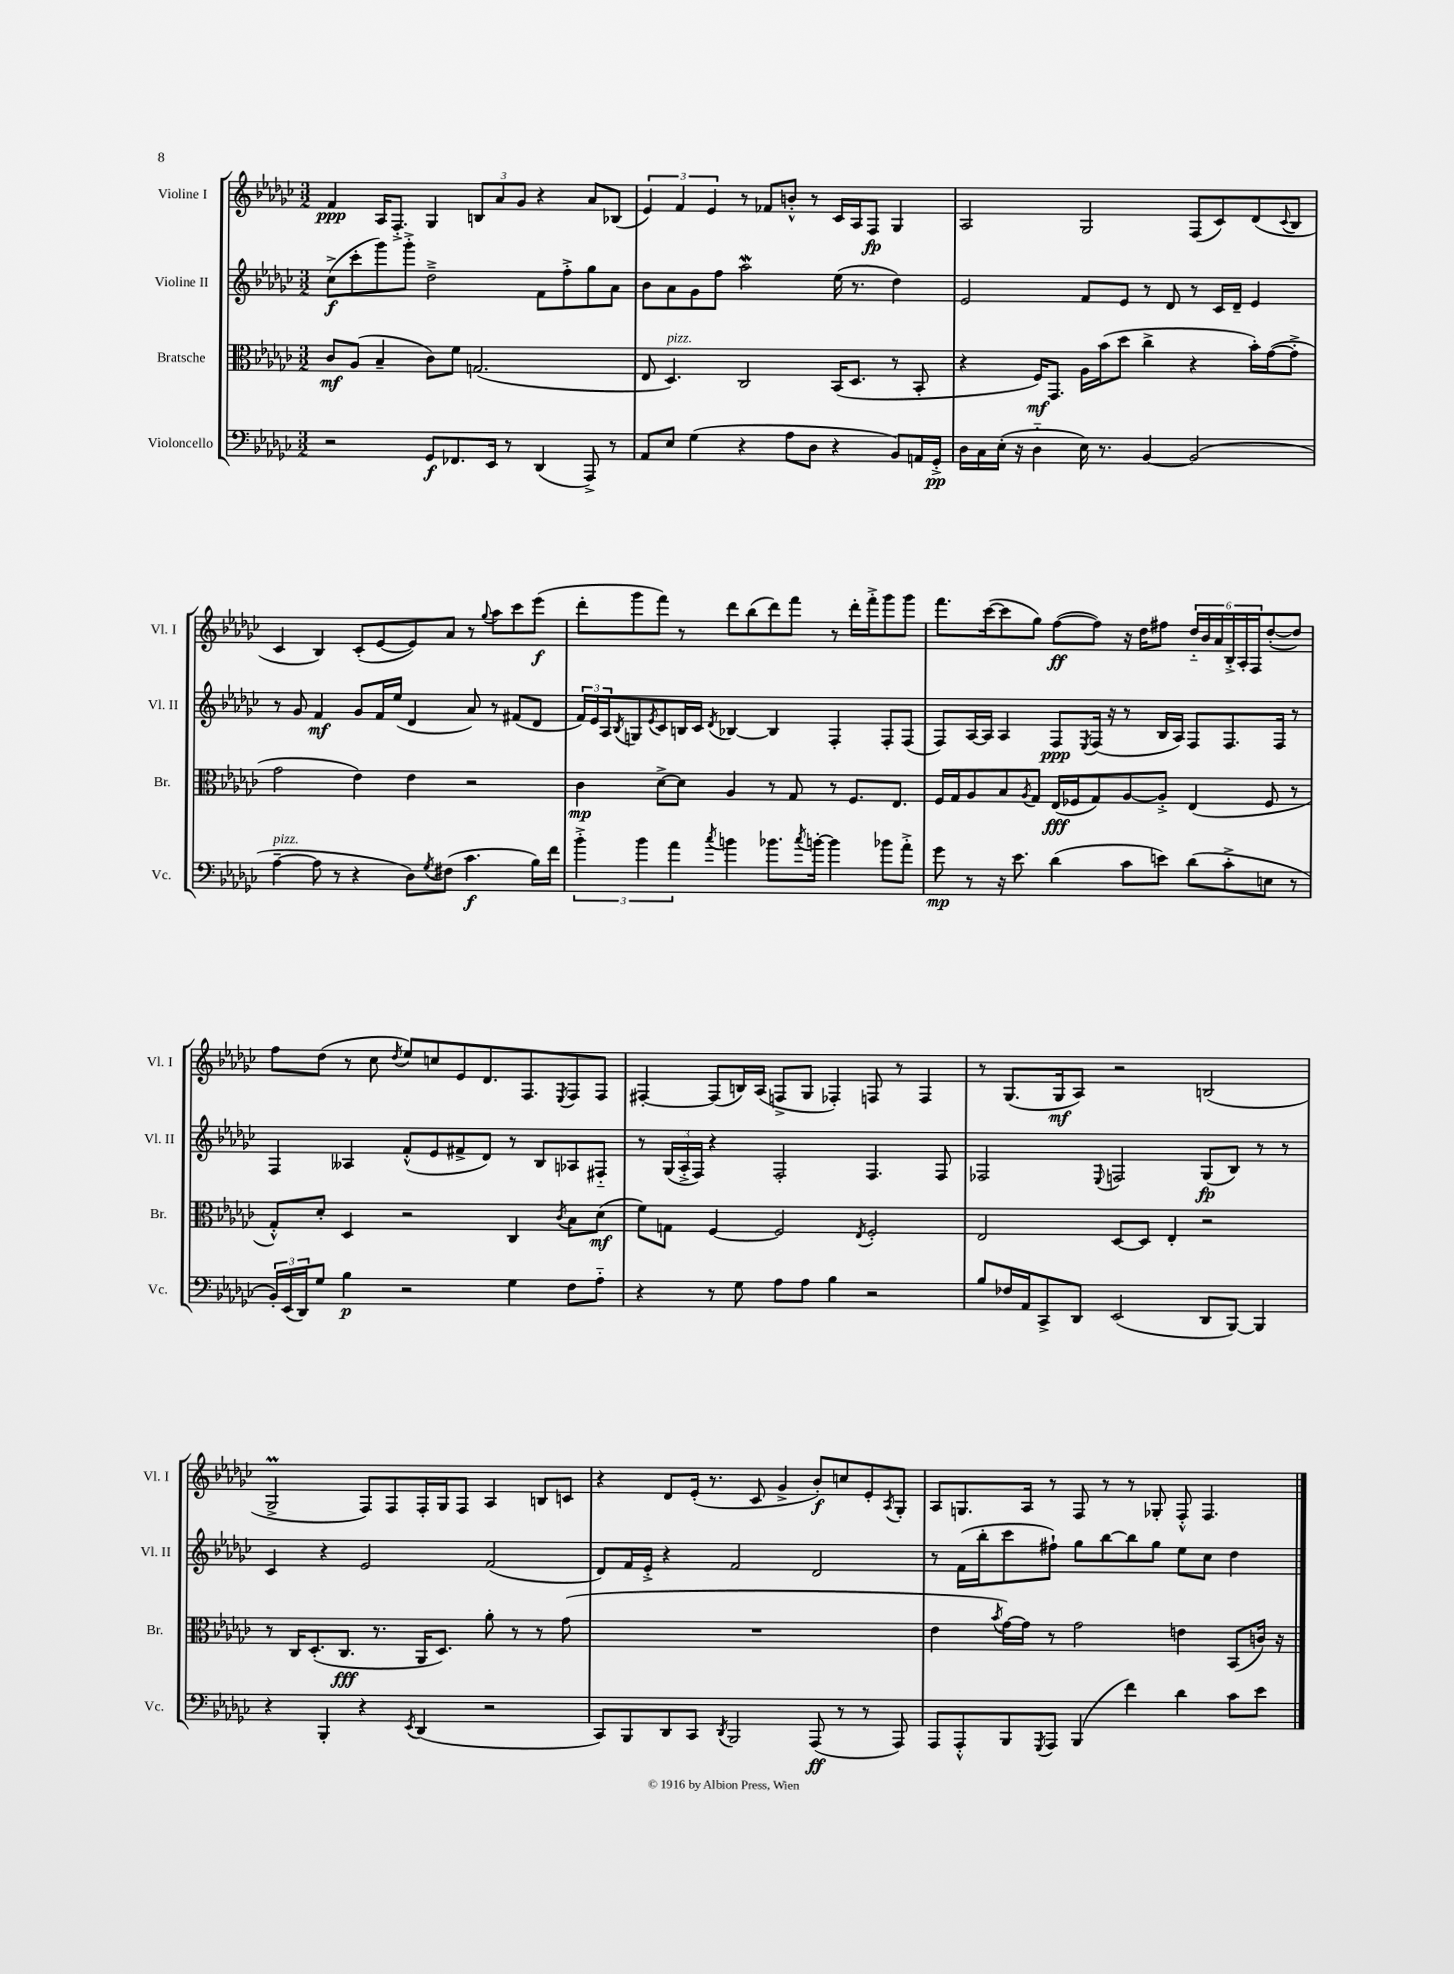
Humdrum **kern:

**kern	**dynam	**kern	**dynam	**kern	**dynam	**kern	**dynam
*part4	*part4	*part3	*part3	*part2	*part2	*part1	*part1
*staff4	*staff4	*staff3	*staff3	*staff2	*staff2	*staff1	*staff1
*I"Violoncello	*	*I"Bratsche	*	*I"Violine II	*	*I"Violine I	*
*I'Vc.	*	*I'Br.	*	*I'Vl. II	*	*I'Vl. I	*
*clefF4	*	*clefC3	*	*clefG2	*	*clefG2	*
*k[b-e-a-d-g-c-]	*	*k[b-e-a-d-g-c-]	*	*k[b-e-a-d-g-c-]	*	*k[b-e-a-d-g-c-]	*
*M3/2	*	*M3/2	*	*M3/2	*	*M3/2	*
=1	=1	=1	=1	=1	=1	=1	=1
2r	.	8c-/L	mf	(8cc-^\L	f	4f/	ppp
.	.	(8A-/J	.	8ccc-'\	.	.	.
.	.	4B-~/	.	8ggg-\)	.	16A-/KL	.
.	.	.	.	.	.	8.F'^/J	.
.	.	.	.	8ggg-'^\J	.	.	.
8GG-/L	f	8c-\L)	.	2dd-~^\	.	4G-/	.
8.FF-X/	.	8f\J	.	.	.	.	.
.	.	(2.Gn/	.	.	.	12Bn/L	.
16EE-/Jk	.	.	.	.	.	.	.
.	.	.	.	.	.	12a-/	.
8r	.	.	.	.	.	.	.
.	.	.	.	.	.	12g-/J	.
(4DD-/	.	.	.	8f\L	.	4r	.
.	.	.	.	8ff'^\	.	.	.
8AAA-^/)	.	.	.	8gg-\	.	8a-/L	.
8r	.	.	.	8a-\J	.	(8B-X/J	.
=2	=2	=2	=2	=2	=2	=2	=2
8AA-/L	.	8E-/	.	8b-\L	.	6e-/)	.
!	!	!LO:TX:a:i:t=pizz.	!	!	!	!	!
8E-/J	.	4.D-/)	.	8a-\	.	.	.
.	.	.	.	.	.	6f/	.
(4G-\	.	.	.	8g-\	.	.	.
.	.	.	.	.	.	6e-/	.
.	.	.	.	8ff\J	.	.	.
4r	.	2C-/	.	2aa-W\	.	8r	.
.	.	.	.	.	.	8f-X/L	.
8A-\L	.	.	.	.	.	8bn'^^/J	.
8D-\J	.	.	.	.	.	8r	.
4r	.	(16BB-/KL	.	(16ee-\	.	16c-/LL	.
.	.	8.D-/J	.	8.r	.	16A-/J	.
.	.	.	.	.	.	8F/J	fp
8BB-/L)	.	8r	.	4dd-\)	.	4G-/	.
16AAn/L	.	8BB-'/	.	.	.	.	.
16GG-'^/JJ	pp	.	.	.	.	.	.
=3	=3	=3	=3	=3	=3	=3	=3
16D-\LL	.	4r	.	2e-/	.	2A-/	.
16C-\	.	.	.	.	.	.	.
(16E-'\JJ	.	.	.	.	.	.	.
16r	.	.	.	.	.	.	.
4D-\	.	16F/KL)	mf	.	.	.	.
.	.	8.GG-/J	.	.	.	.	.
16E-\)	.	16A-\LL	.	8f/L	.	2G-/	.
8.r	.	(16b-\J	.	.	.	.	.
.	.	8dd-\J	.	8e-/J	.	.	.
[4BB-/	.	4cc-^\	.	8r	.	.	.
.	.	.	.	8d-/	.	.	.
(2BB-/]	.	4r	.	8r	.	(8F/L	.
.	.	.	.	16c-/LL	.	8c-/)	.
.	.	.	.	16d-~/JJ	.	.	.
.	.	16b-'\LL)	.	4e-/	.	(8d-/	.
.	.	([16g-\J	.	.	.	.	.
.	.	.	.	.	.	8qqc-/	.
.	.	8g-'^\J]	.	.	.	8B-/J	.
!!LO:LB:g=z
=4	=4	=4	=4	=4	=4	=4	=4
!LO:TX:a:i:t=pizz.	!	!	!	!	!	!	!
[4A-~\	.	2g-\	.	8r	.	4c-/	.
.	.	.	.	8g-/	.	.	.
8A-\]	.	.	.	4f/	mf	4B-/)	.
8r	.	.	.	.	.	.	.
4r	.	4e-\)	.	8g-/L	.	(8c-'/L	.
.	.	.	.	16f/L	.	[8e-/	.
.	.	.	.	(16ee-/JJ	.	.	.
8D-\L)	.	4e-\	.	4d-/	.	8e-/])	.
8qG-/	.	.	.	.	.	.	.
(8F#X\J	.	.	.	.	.	8a-/J	.
4.c-\	f	2r	.	8a-/)	.	8r	.
.	.	.	.	.	.	8qqgg-/	.
.	.	.	.	8r	.	8aa-\L	.
.	.	.	.	(8f#X/L	.	8ccc-\	.
16B-\LL)	.	.	.	8d-/J	.	(8eee-\J	f
16f\JJ	.	.	.	.	.	.	.
=5	=5	=5	=5	=5	=5	=5	=5
6b-'^\	.	4c-\	mp	24f/LL)	.	8ddd-'\L	.
.	.	.	.	24e-/	.	.	.
.	.	.	.	24A-/J	.	.	.
.	.	.	.	8qB-/	.	.	.
.	.	.	.	8Gn/	.	8ggg-\	.
6b-\	.	.	.	.	.	.	.
.	.	.	.	8qe-/	.	.	.
.	.	[8d-^\L	.	8c-/	.	8fff\J)	.
6a-\	.	.	.	.	.	.	.
.	.	8d-\J]	.	16Bn/L	.	8r	.
.	.	.	.	16c-/JJ	.	.	.
8qcc-/	.	.	.	8qd-/	.	.	.
4bn\	.	4A-/	.	[4B-X/	.	8ddd-\L	.
.	.	.	.	.	.	(8bb-\	.
8.b-X\L	.	8r	.	4B-/]	.	8ddd-\)	.
.	.	8G-/	.	.	.	8fff\J	.
8qcc-/	.	.	.	.	.	.	.
[16bn'\Jk	.	.	.	.	.	.	.
4b\]	.	8r	.	4F'/	.	8r	.
.	.	8.F/L	.	.	.	16ddd-'\LL	.
.	.	.	.	.	.	16fff'^\J	.
8b-X\L	.	.	.	8F'/L	.	8ggg-\	.
.	.	8.E-/J	.	.	.	.	.
8a-'^\J	.	.	.	(8F/J	.	8ggg-\J	.
=6	=6	=6	=6	=6	=6	=6	=6
8g-\	mp	16F/LL	.	8F/L)	.	8.fff\L	.
.	.	16G-/J	.	.	.	.	.
8r	.	8A-/	.	[16A-/L	.	.	.
.	.	.	.	16A-/JJ]	.	([16ccc-\k	.
16r	.	8B-/	.	4A-/	.	8ccc-\]	.
8.e-\	.	.	.	.	.	.	.
.	.	8qA-/	.	.	.	.	.
.	.	8G-/J	.	.	.	8gg-\J)	.
(4d-\	.	(16E-/LL	fff	8F/L	ppp	([8ff\L	ff
.	.	16F-X/J	.	.	.	.	.
.	.	.	.	8qE-/	.	.	.
.	.	8G-/)	.	(16F/Jk	.	8ff\J])	.
.	.	.	.	16r	.	.	.
8c-\L	.	[8A-/	.	8r	.	16r	.
.	.	.	.	.	.	16dd-\KL	.
8en\J)	.	8A-'^/J]	.	16B-/LL	.	8ff#X\J	.
.	.	.	.	16A-/JJ)	.	.	.
(8d-\L	.	(4E-/	.	8F/L	.	24dd-/LL	.
.	.	.	.	.	.	24b-/	.
.	.	.	.	.	.	24a-/	.
8c-'^\	.	.	.	8.F/	.	24B-'^/	.
.	.	.	.	.	.	24A-'/	.
.	.	.	.	.	.	24F/J	.
8En\J	.	8F-/	.	.	.	([8dd-'/	.
.	.	.	.	16F/Jk	.	.	.
8r	.	8r	.	8r	.	8dd-/J])	.
!!LO:LB:g=z
=7	=7	=7	=7	=7	=7	=7	=7
24BB-'/LL)	.	8G-'^^/L)	.	4F/	.	8ff\L	.
(24EE-/	.	.	.	.	.	.	.
24DD-/J)	.	.	.	.	.	.	.
8G-/J	.	8d-'/J	.	.	.	(8dd-\J	.
4B-\	p	4D-/	.	4A--X/	.	8r	.
.	.	.	.	.	.	8cc-\	.
.	.	.	.	.	.	8qdd-/	.
2r	.	2r	.	(8f'^^/L	.	8ee-/L)	.
.	.	.	.	8e-/	.	8ccn/	.
.	.	.	.	8f#X^/	.	8e-/	.
.	.	.	.	8d-/J)	.	8.d-/	.
4G-\	.	4C-/	.	8r	.	.	.
.	.	.	.	.	.	8.F/	.
.	.	.	.	8B-/L	.	.	.
.	.	8qc-/	.	.	.	8qE-/	.
8F\L	.	8B-\L	.	8A-X/	.	8F/	.
8A-\J	.	(8d-\J	mf	8F#X/J	.	8F/J	.
=8	=8	=8	=8	=8	=8	=8	=8
4r	.	8f\L)	.	8r	.	[4F#X'/	.
.	.	8Gn\J	.	(24G-/LL	.	.	.
.	.	.	.	24A-'^/	.	.	.
.	.	.	.	24F/JJ)	.	.	.
8r	.	[4F/	.	4r	.	(8F#/L]	.
8G-\	.	.	.	.	.	16Bn/L)	.
.	.	.	.	.	.	(16A-/JJ	.
8A-\L	.	2F/]	.	2F'/	.	8Fn^/L	.
8A-\J	.	.	.	.	.	8G-/J	.
4B-\	.	.	.	.	.	4F-X'/)	.
.	.	8qE-/	.	.	.	.	.
2r	.	2F'/	.	4.F/	.	8Fn/	.
.	.	.	.	.	.	8r	.
.	.	.	.	.	.	4F/	.
.	.	.	.	8F/	.	.	.
=9	=9	=9	=9	=9	=9	=9	=9
8B-/L	.	2E-/	.	2F-X/	.	8r	.
16F-X/L	.	.	.	.	.	(8.G-/L	.
16AA-/J	.	.	.	.	.	.	.
8CC-^/	.	.	.	.	.	.	.
.	.	.	.	.	.	16G-/k	mf
8DD-/J	.	.	.	.	.	8A-/J)	.
.	.	.	.	8qqE-/	.	.	.
(2EE-/	.	[8D-/L	.	2Fn/	.	2r	.
.	.	8D-/J]	.	.	.	.	.
.	.	4E-'/	.	.	.	.	.
8DD-/L	.	2r	.	(8G-/L	fp	(2Bn/	.
[8BBB-/J)	.	.	.	8B-/J)	.	.	.
4BBB-/]	.	.	.	8r	.	.	.
.	.	.	.	8r	.	.	.
!!LO:LB:g=z
=10	=10	=10	=10	=10	=10	=10	=10
4r	.	8r	.	4c-/	.	2G-M^/	.
.	.	16C-/KL	.	.	.	.	.
.	.	(8.D-'/	.	.	.	.	.
4BBB-'/	.	.	.	4r	.	.	.
.	.	8.C-/J	fff	.	.	.	.
4r	.	.	.	2e-/	.	8F/L)	.
.	.	8.r	.	.	.	.	.
.	.	.	.	.	.	8F/	.
8qEE-/	.	.	.	.	.	.	.
(4DD-/	.	16AA-/KL	.	.	.	16F'/L	.
.	.	8.D-/J)	.	.	.	16G-/J	.
.	.	.	.	.	.	8F/J	.
2r	.	8a-'\	.	(2f/	.	4A-/	.
.	.	8r	.	.	.	.	.
.	.	8r	.	.	.	8Bn/L	.
.	.	(8g-\	.	.	.	8cn/J	.
=11	=11	=11	=11	=11	=11	=11	=11
8CC-/L)	.	1.r	.	8d-/L)	.	4r	.
8BBB-/	.	.	.	16f/L	.	.	.
.	.	.	.	16e-'^/JJ	.	.	.
8DD-/	.	.	.	4r	.	8d-/L	.
8CC-/J	.	.	.	.	.	(16e-'/Jk	.
.	.	.	.	.	.	8.r	.
8qDD-/	.	.	.	.	.	.	.
2BBB-/	.	.	.	2f/	.	.	.
.	.	.	.	.	.	8c-/	.
.	.	.	.	.	.	4g-^/	.
(8AAA-/	ff	.	.	2d-/	.	8b-'/L)	f
8r	.	.	.	.	.	8ccn/	.
8r	.	.	.	.	.	8e-'/	.
.	.	.	.	.	.	8qA-/	.
8AAA-/)	.	.	.	.	.	8G-'/J	.
=12	=12	=12	=12	=12	=12	=12	=12
8AAA-/L	.	4e-\	.	8r	.	8A-/L	.
8AAA-'^^/	.	.	.	(16f\LL	.	8.Gn/	.
.	.	.	.	16bb-'\J	.	.	.
.	.	8qb-/	.	.	.	.	.
8BBB-/	.	[16g-\LL)	.	8ccc-\	.	.	.
.	.	16g-\JJ]	.	.	.	16A-/Jk	.
8qGGG-/	.	.	.	.	.	.	.
8AAA-/J	.	8r	.	8ff#X`\J)	.	8r	.
(4BBB-/	.	2g-\	.	8gg-\L	.	8F/	.
.	.	.	.	[8bb-\	.	8r	.
4f\)	.	.	.	8bb-\]	.	8r	.
.	.	.	.	8gg-\J	.	8G-X'/	.
4d-\	.	4en\	.	8ee-\L	.	8F'^^/	.
.	.	.	.	8cc-\J	.	4.F/	.
8c-\L	.	(8BB-/L	.	4dd-\	.	.	.
8e-\J	.	16cn/Jk)	.	.	.	.	.
.	.	16r	.	.	.	.	.
==	==	==	==	==	==	==	==
*-	*-	*-	*-	*-	*-	*-	*-
